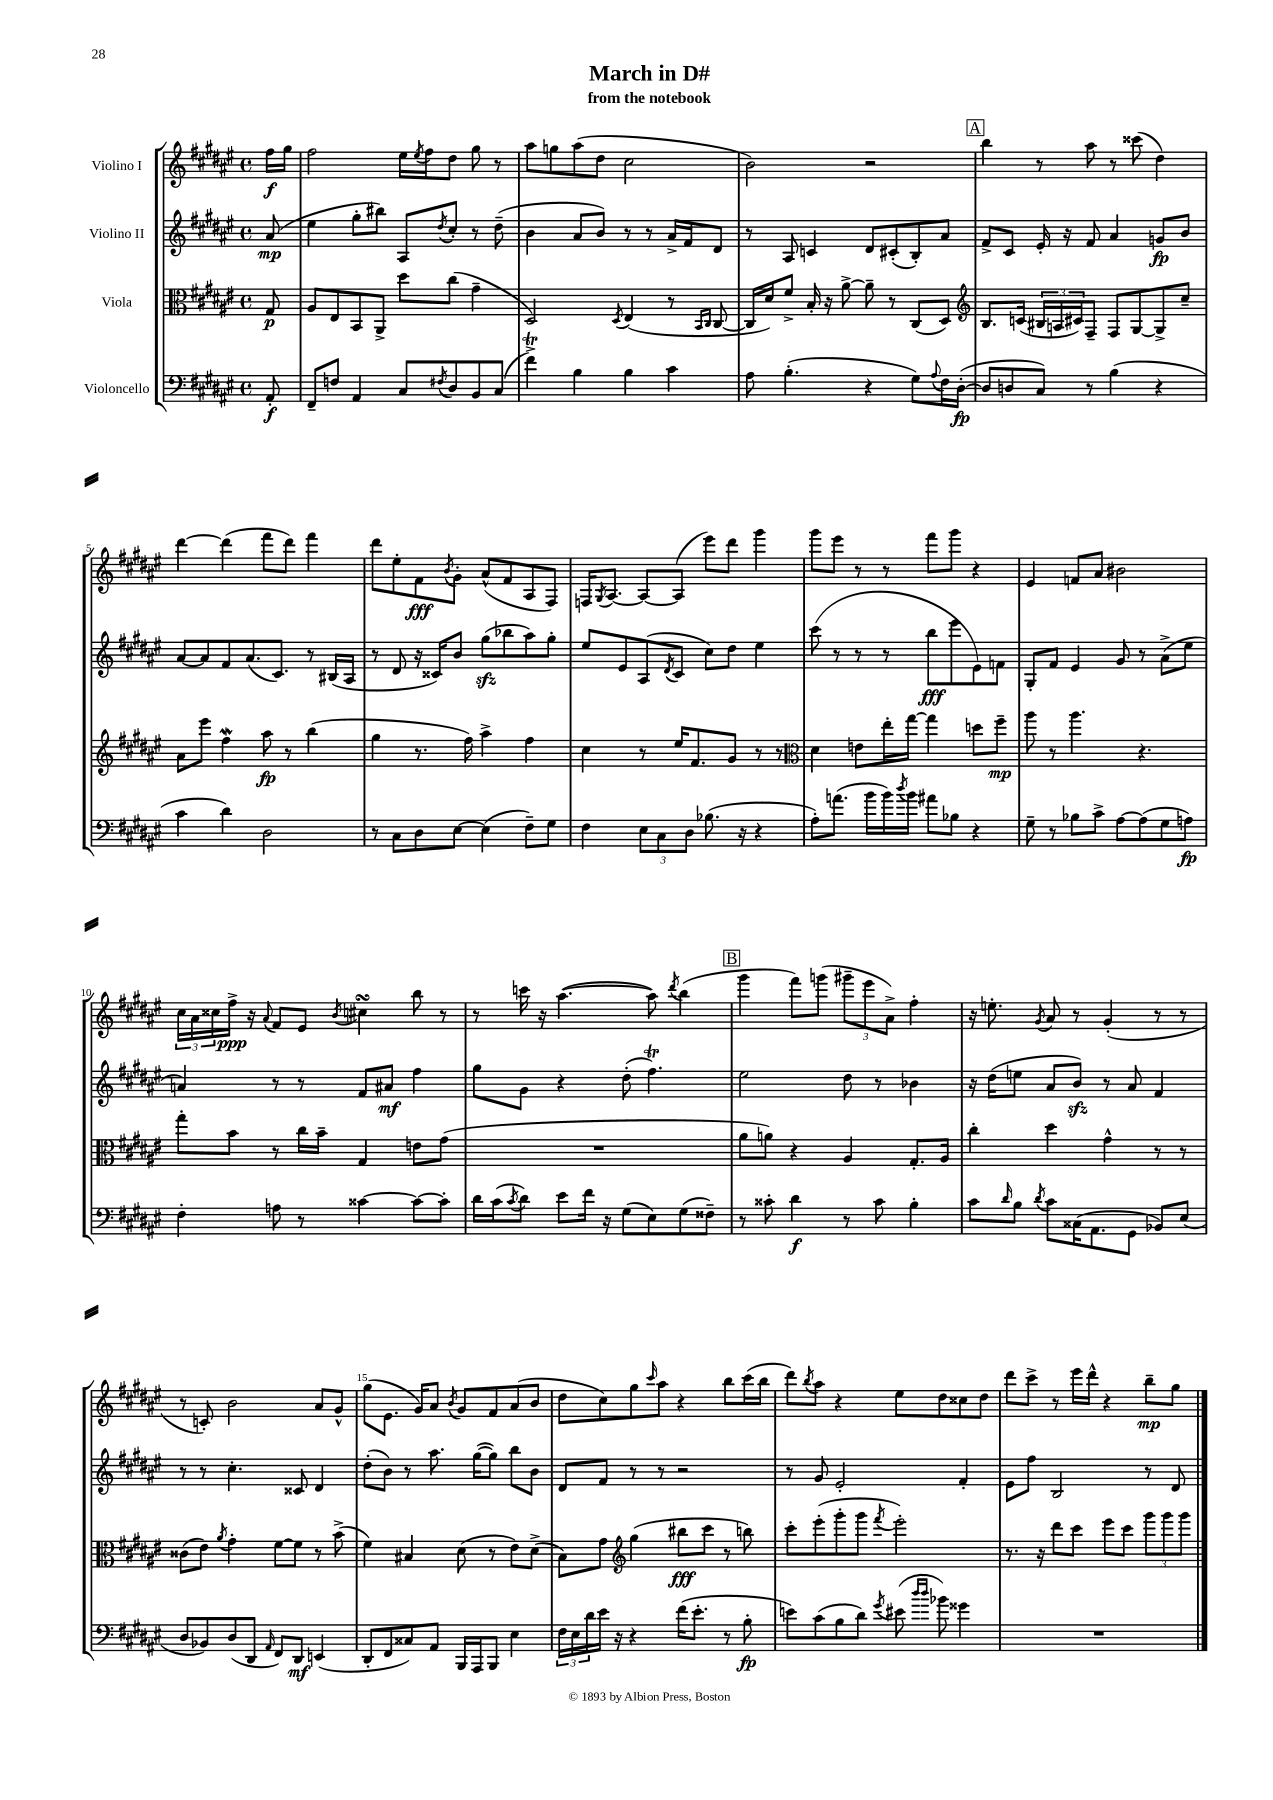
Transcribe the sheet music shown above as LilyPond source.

\header { title = "March in D#" subtitle = "from the notebook" }
<<
\new StaffGroup <<
\new Staff = "s0" \with { instrumentName = "Violino I" } {
    \clef treble \key fis \major \defaultTimeSignature \time 4/4 \partial 8
    fis''16\f gis''16 |
    fis''2 eis''16 \acciaccatura { eis''8 } fis''16 dis''8 gis''8 r8 |
    ais''8 g''8 ais''8( dis''8 cis''2 |
    b'2) r2 |
    \mark \markup { \box "A" } b''4 r8 ais''8 r8 cisis'''8( dis''4) |
    dis'''4~ dis'''4( fis'''8 dis'''8) fis'''4 |
    dis'''8 eis''8-. fis'8\fff \acciaccatura { b'8 } gis'8-. ais'8-^( fis'8 ais8 fis8) |
    f16 \acciaccatura { gis8 } ais8.~ ais8~ ais8( eis'''8) dis'''8 gis'''4 |
    gis'''8 eis'''8 r8 r8 fis'''8 gis'''8 r4 |
    eis'4 f'8 ais'8 bis'2 |
    \tuplet 3/2 { cis''16 ais'16 cisis''16 } fis''16->\ppp r16 \appoggiatura { ais'8 } fis'8 eis'8 \acciaccatura { b'8 } cis''4\turn b''8 r8 |
    r8 c'''16 r16 ais''4.~( ais''8) \acciaccatura { dis'''8 } b''4( |
    \mark \markup { \box "B" } gis'''4 fis'''8) g'''8( \tuplet 3/2 { gis'''8-- eis'''8 ais'8->) } fis''4-. |
    r16 e''8.-. \acciaccatura { gis'8 } ais'8 r8 gis'4-.( r8 r8 |
    r8 c'8-.) b'2 ais'8 gis'8-^ |
    gis''8( eis'8. gis'16) ais'8 \acciaccatura { b'8 } gis'8 fis'8 ais'8( b'8 |
    dis''8 cis''8) gis''8 \grace { cis'''16 } ais''8 r4 b''8 cis'''16( b''16 |
    dis'''8) \acciaccatura { b''8 } ais''8 r4 eis''8 dis''8 cisis''8 dis''8 |
    dis'''8 cis'''8-> r8 eis'''16 dis'''16-^ r4 b''8--\mp gis''8 \bar "|." |
}
\new Staff = "s1" \with { instrumentName = "Violino II" } {
    \clef treble \key fis \major \defaultTimeSignature \time 4/4 \partial 8
    ais'8\mp( |
    eis''4 gis''8-. bis''8) ais8 \acciaccatura { dis''8 } cis''8-. r8 dis''8--( |
    b'4 ais'8 b'8) r8 r8 ais'16-> fis'16 dis'8 |
    r8 ais8 c'4 dis'8 cis'8-.( b8-.) ais'8 |
    \mark \markup { \box "A" } fis'8-> cis'8 eis'16-. r16 fis'8 ais'4 g'8\fp b'8 |
    ais'8~ ais'8 fis'8 ais'8.( cis'8.) r8 bis16( ais16 |
    r8 dis'8 r16 cisis'16) b'8 gis''8\sfz( bes''8 ais''8) gis''8-. |
    eis''8 eis'8 ais8( \acciaccatura { dis'8 } cis'8 cis''8) dis''8 eis''4 |
    cis'''8( r8 r8 r8 b''8\fff eis'''8 eis'8) f'8 |
    gis8-. fis'8 eis'4 gis'8 r8 ais'8->( eis''8 |
    a'4) r8 r8 fis'8 ais'8\mf fis''4 |
    gis''8 gis'8 r4 dis''8-.( fis''4.\trill) |
    \mark \markup { \box "B" } eis''2 dis''8 r8 bes'4 |
    r16 dis''16( e''8 ais'8 b'8\sfz) r8 ais'8 fis'4 |
    r8 r8 cis''4.-. cisis'8 dis'4 |
    dis''8-.( b'8) r8 ais''8. gis''16~( gis''8) b''8 b'8 |
    dis'8 fis'8 r8 r8 r2 |
    r8 gis'8 eis'2-. fis'4-. |
    eis'8 fis''8 b2 r8 dis'8 \bar "|." |
}
\new Staff = "s2" \with { instrumentName = "Viola" } {
    \clef alto \key fis \major \defaultTimeSignature \time 4/4 \partial 8
    gis8\p |
    ais8 eis8 b,8 ais,8-> dis''8 cis''8( gis'4-- |
    dis2) \acciaccatura { dis8 } eis4( r8 \grace { b,16 cis16 } cis8~ |
    cis16 dis'16) fis'8-> b16-. r16 ais'8~-> ais'8-- r8 cis8( dis8) |
    \mark \markup { \box "A" } \clef treble b8. c'16( \tuplet 3/2 { bis16 a16 cis'16) } fis8-- fis8 gis8~ gis8-> cis''8-- |
    ais'8 eis'''8 fis''4\mordent ais''8\fp r8 b''4( |
    gis''4 r8. fis''16) ais''4-> fis''4 |
    cis''4 r8 eis''16 fis'8. gis'8 r8 r8 |
    \clef alto dis'4 e'8 eis''16-. gis''16~ gis''4 d''8 fis''8--\mp |
    ais''8 r8 ais''4. r4. |
    gis''8-. b'8 r8 cis''16 b'16-- gis4 e'8 gis'8( |
    R1 |
    \mark \markup { \box "B" } ais'8 a'8) r4 ais4 gis8.-. ais16 |
    cis''4-. dis''4 gis'4-^ r8 r8 |
    cisis'8( eis'8) \acciaccatura { ais'8 } gis'4-. fis'8~ fis'8 r8 b'8->( |
    fis'4) bis4 dis'8( r8 eis'8) dis'8->( |
    b8) gis'8 \clef treble gis''4( bis''8\fff cis'''8 r8 b''8) |
    cis'''8-. eis'''8-.( gis'''8-. gis'''8 \acciaccatura { fis'''8 } eis'''2-.) |
    r8. r16 dis'''8 cis'''8 eis'''8 cis'''8 \tuplet 3/2 { gis'''8 gis'''8 gis'''8 } \bar "|." |
}
\new Staff = "s3" \with { instrumentName = "Violoncello" } {
    \clef bass \key fis \major \defaultTimeSignature \time 4/4 \partial 8
    ais,8-.\f |
    fis,8-- f8 ais,4 cis8 \acciaccatura { fis8 } dis8 b,8 cis8( |
    fis'4->\trill) b4 b4 cis'4 |
    ais8 b4.-.( r4 gis8) \appoggiatura { ais8 } fis16 dis16~-.\fp( |
    \mark \markup { \box "A" } dis8 d8 cis8) r8 b4( r4 |
    cis'4 dis'4) dis2 |
    r8 cis8 dis8 eis8~ eis4( fis8--) gis8 |
    fis4 \tuplet 3/2 { eis8 cis8 dis8 } bes8.( r16 r4 |
    ais8-.) a'8.( b'16 b'16) \acciaccatura { dis''8 } b'16 ais'8 bes8 r4 |
    gis8-- r8 bes8 cis'8-> ais8~ ais8( gis8 a8\fp) |
    fis4-. a8 r8 cisis'4~ cisis'8~ cisis'8-. |
    dis'16 cis'16( \acciaccatura { cis'8 } dis'8) eis'8 fis'16 r16 gis8( eis8) gis8( fisis8--) |
    \mark \markup { \box "B" } r8 cisis'8-. dis'4\f r8 cisis'8 b4-. |
    cis'8 \grace { dis'16 } b8 \acciaccatura { dis'8 } cis'8 cisis16( ais,8. gis,8 bes,8) eis8( |
    dis8 bes,8) dis8( dis,8 \grace { ais,16 } fis,8) dis,8\mf e,4( |
    dis,8-. fis,8 cisis8) ais,8 b,,16 ais,,16 b,,8 eis4 |
    \tuplet 3/2 { fis16 eis16 dis'16 } eis'16 r16 r4 fis'16( eis'8.-. r8 b8-.\fp |
    e'8) cis'8( b8 dis'8) \acciaccatura { gis'8 } eis'8( \grace { dis''16 dis''16 } bes'8) gisis'4 |
    R1 \bar "|." |
}
>>
>>
\layout { \context { \Score \override BarNumber.break-visibility = ##(#f #t #t) barNumberVisibility = #(every-nth-bar-number-visible 5) } }
